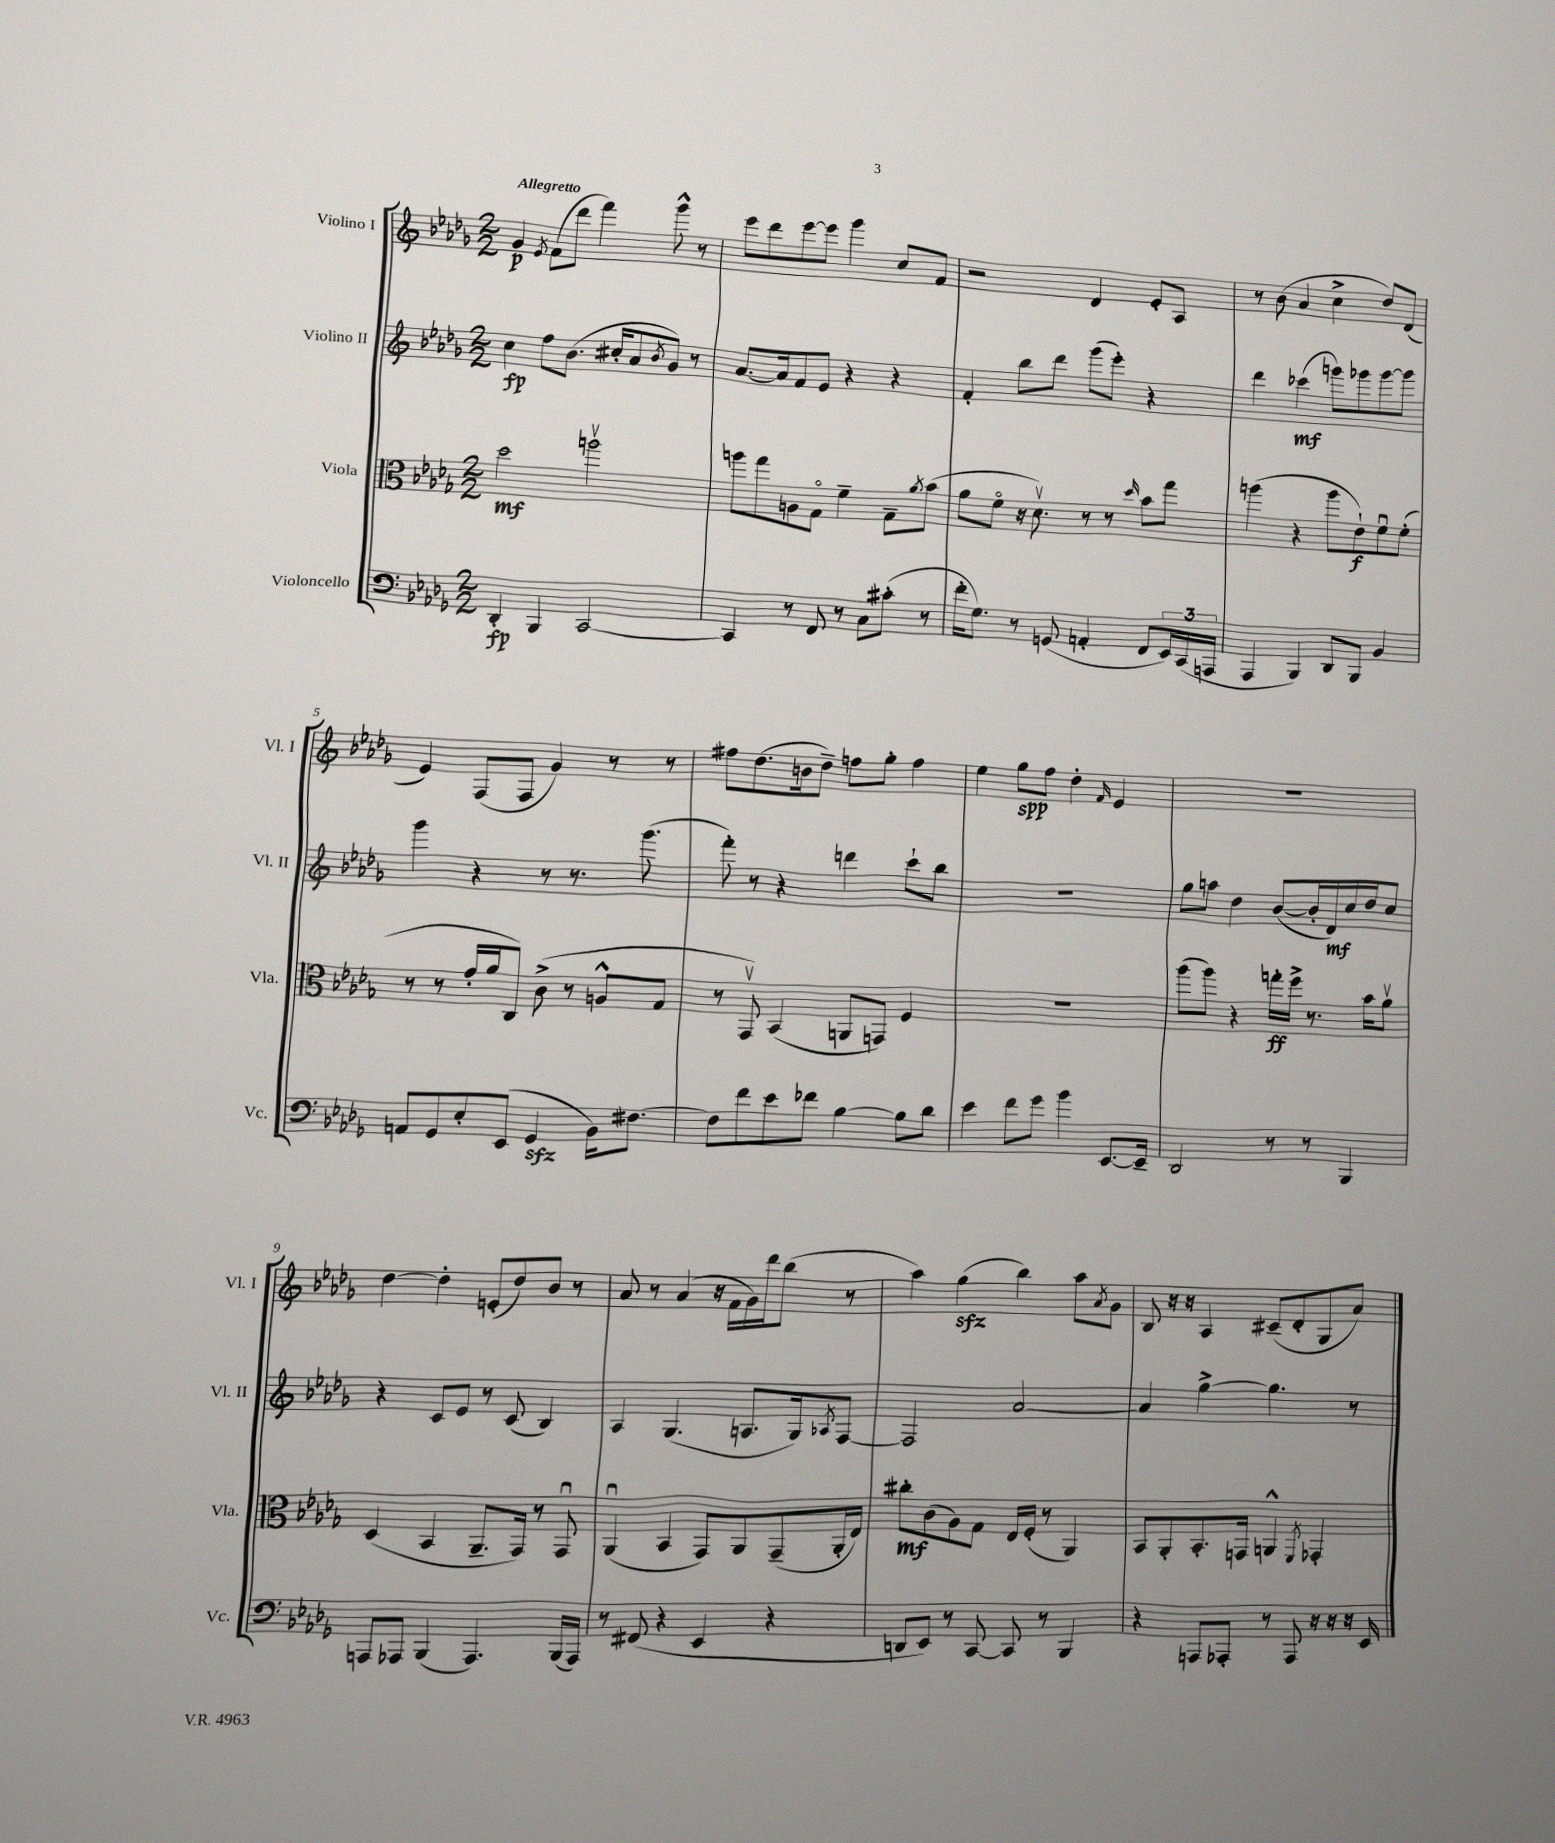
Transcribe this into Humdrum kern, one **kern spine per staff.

**kern	**kern	**kern	**kern
*staff4	*staff3	*staff2	*staff1
*clefF4	*clefC3	*clefG2	*clefG2
*k[b-e-a-d-g-]	*k[b-e-a-d-g-]	*k[b-e-a-d-g-]	*k[b-e-a-d-g-]
*M2/2	*M2/2	*M2/2	*M2/2
4DD-'/	2dd-\	4cc\	4g-/
.	.	.	8qe-/
4BBB-/	.	8ff\L	(8f\L
.	.	(8.b-\J	8ddd-\J
[2CC/	2aav\	.	4fff\)
.	.	16cc#'/LK	.
.	.	8a-/	.
.	.	8qb-/	.
.	.	8g-/J)	8ggg-^^\
.	.	8r	8r
=	=	=	=
4CC/]	8aa\L	[8.a-/L	8eee-\L
.	8gg-\	.	8ddd-\
.	.	16a-/]k	.
8r	8A\	8f/	[8eee-\
8FF/	8G-o\J	8e-/J	8eee-\]J
8r	4f~\	4r	4ggg-\
8C\L	.	.	.
(8c#'\J	8G-~\L	4r	8cc/L
.	8qa-/	.	.
8r	(8b-\J	.	8f/J
=	=	=	=
16f'\LK	8a-\L	4f'/	2r
8.G-\J)	.	.	.
.	8fo\J	.	.
8r	16r	8bb-\L	.
.	8.d-v\)	.	.
(8GG/	.	8ddd-\J	.
4AA'/	8r	(8ggg-\L	4d-/
.	8r	8eee-'\J)	.
.	16qqdd-/	.	.
8FF/L	8b-\L	4r	8e-'/L
24EE-/L)	8gg-\J	.	8A-/J
(24CC/	.	.	.
24AAA/JJ	.	.	.
=	=	=	=
4AAA-/	(4aa\	4ddd-\	8r
.	.	.	(8b-\
4BBB-/)	4r	(4ccc-\	4a-/
8DD-/L	8aa\L	8ggg\L)	4cc^\
8BBB-/J	8e-`\)	8ggg-\	.
4BB-/	8fu\	[8ggg-\	8dd-/L)
.	(8f'\J	8ggg-\]J	(8d-/J
=	=	=	=
8AA/L	8r	4ggg-\	4e-/)
8GG-/	8r	.	.
8E-'/	16g-'/LL	4r	(8F/L
.	16a-/J	.	.
(8EE-/J	8C/J)	.	8F/J
4GG-/	(8c^\	8r	4g-/)
.	8r	8.r	.
16BB-\LK)	8A^^/L	.	8r
[8.F#\J	.	(8.ggg-\	.
.	8G-/J	.	8r
=	=	=	=
8F#\]L	8r	8fff'\)	8ff#\L
8f\	8GG-v/)	8r	(8.dd-\
8e-\	(4BB-/	4r	.
.	.	.	16b\k
8f-\J	.	.	8dd-~\J)
[4B-\	8AA/L	4ddd\	8ff\L
.	8GG/J)	.	8gg-'\J
8B-\]L	4F/	8ccc`\L	4ff\
8d-\J	.	8bb-\J	.
=	=	=	=
4e-\	1r	1r	4ee-\
8f\L	.	.	8gg-\L
8g-\J	.	.	8ff\J
4b-\	.	.	4dd-'\
.	.	.	16qqf/
[8.EE-/L	.	.	4e-/
16EE-~/]Jk	.	.	.
=	=	=	=
2DD-/	(8aa-\L	8gg-\L	1r
.	8aa-\J)	8aa\J	.
.	4r	4dd-\	.
8r	16gg'\LL	([8b-/L	.
.	16ff^\JJ	.	.
8r	8.r	16b-'/]L	.
.	.	16d-/)	.
4BBB-/	.	16cc/	.
.	16b-\LK	16dd-/J	.
.	8a-v\J	8cc/J	.
=	=	=	=
8AAA/L	(4D-/	4r	[4dd-\
8AAA-/J	.	.	.
(4BBB-/	4BB-/	8c/L	4dd-'\]
.	.	8e-/J	.
4.AAA-/)	8.AA-~/L	8r	(8e'/L
.	.	(8c/	8dd-/)
.	16GG-/Jk)	.	.
.	8r	4B-/)	8b-/J
(16BBB-/LL	8GG-u/	.	8r
16AAA-/JJ)	.	.	.
=	=	=	=
8r	(4AA-u/	4A-/	8a-/
(8FF#/	.	.	8r
4r	4BB-/	(4.G-/	(4a-/
4EE-/	8GG-/L)	.	16r
.	.	.	16f\LL
.	8AA-/	8.A/L	16g-\)
.	.	.	16ddd-\J
4r	(8GG-~/	.	(8bb-\J
.	.	16G-/k)	.
.	.	8qA-/	.
.	16AA-'/L	[8F/J	8r
.	16E-/JJ)	.	.
=	=	=	=
8DD/L	8cc#'\L	2F/]	4aa-\)
8EE-/J)	(8c\	.	.
8r	8A-\)	.	(4gg-\
[8CC/	8G-\J	.	.
8CC/]	16E-/LL	[2a-/	4bb-\)
.	(16F'/JJ	.	.
8r	8r	.	.
4BBB-/	4AA-/)	.	8aa-\L
.	.	.	8qa-/
.	.	.	8g-\J
=	=	=	=
4r	8BB-/L	4a-/]	8B-/
.	8AA-'/	.	16r
.	.	.	16r
8AAA/L	8.BB-'/	[4gg-^\	4A-/
8AAA-'/J	.	.	.
.	16GG/Jk	.	.
8r	4AA^^/	4.gg-\]	(8c#~/L
8AAA-/	.	.	8d-'/
.	8qFF/	.	.
16r	4GG-'/	.	8G-/
16r	.	.	.
16r	.	8r	8a-/J)
16EE-/	.	.	.
==	==	==	==
*-	*-	*-	*-
